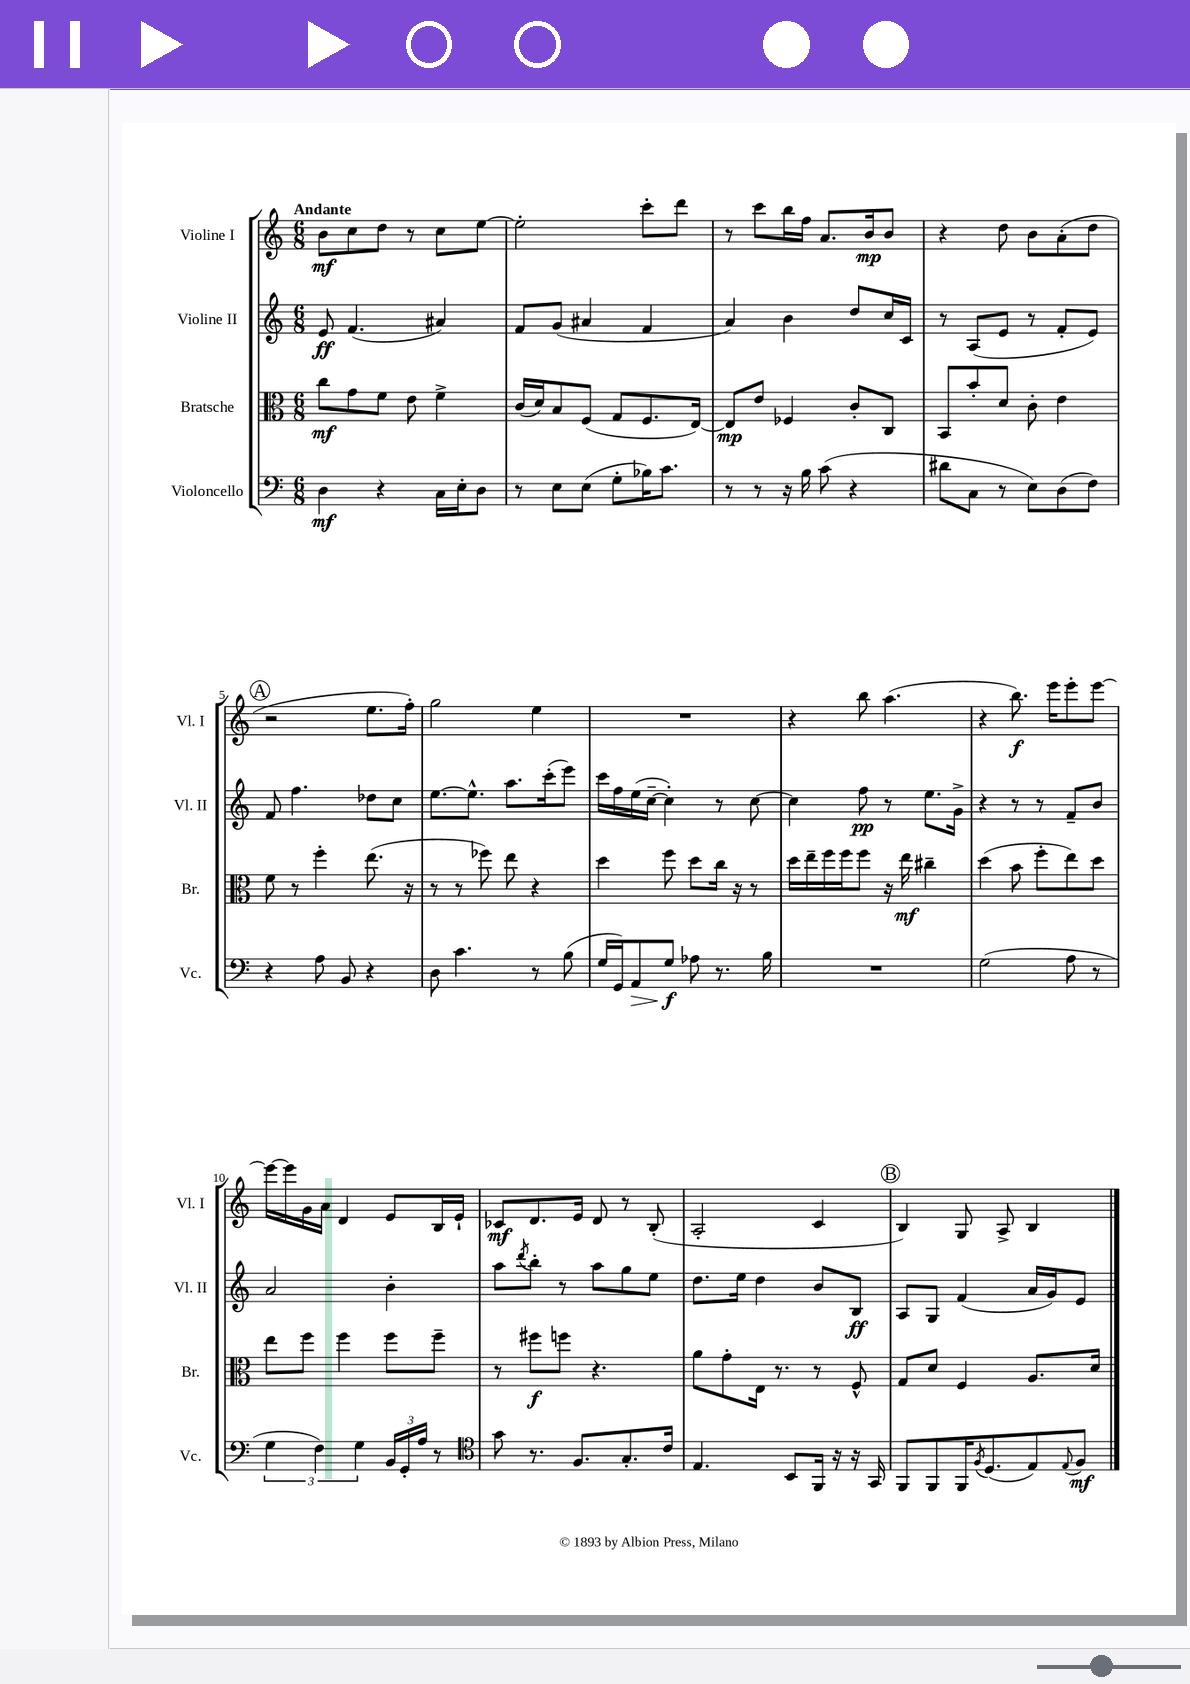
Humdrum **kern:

**kern	**dynam	**kern	**dynam	**kern	**dynam	**kern	**dynam
*part4	*part4	*part3	*part3	*part2	*part2	*part1	*part1
*staff4	*staff4	*staff3	*staff3	*staff2	*staff2	*staff1	*staff1
*I"Violoncello	*	*I"Bratsche	*	*I"Violine II	*	*I"Violine I	*
*I'Vc.	*	*I'Br.	*	*I'Vl. II	*	*I'Vl. I	*
*clefF4	*	*clefC3	*	*clefG2	*	*clefG2	*
*k[]	*	*k[]	*	*k[]	*	*k[]	*
*M6/8	*	*M6/8	*	*M6/8	*	*M6/8	*
=1	=1	=1	=1	=1	=1	=1	=1
!	!	!	!	!	!	!LO:TX:a:B:t=Andante	!
4D\	mf	8cc\L	mf	8e/	ff	8b\L	mf
.	.	8g\	.	(4.f/	.	8cc\	.
4r	.	8f\J	.	.	.	8dd\J	.
.	.	8e\	.	.	.	8r	.
16C\LL	.	4f^\	.	4a#X/)	.	8cc\L	.
16E'\J	.	.	.	.	.	.	.
8D\J	.	.	.	.	.	[8ee\J	.
=2	=2	=2	=2	=2	=2	=2	=2
8r	.	(16c/LL	.	8f/L	.	2ee'\]	.
.	.	16d/J)	.	.	.	.	.
8E\L	.	8B/	.	(8g/J	.	.	.
(8E\J	.	(8F/J	.	4a#X/	.	.	.
8G'\L	.	8G/L	.	.	.	.	.
16B-X\K)	.	8.F/	.	4f/	.	8ccc'\L	.
8.c\J	.	.	.	.	.	.	.
.	.	.	.	.	.	8ddd\J	.
.	.	[16E/Jk)	.	.	.	.	.
=3	=3	=3	=3	=3	=3	=3	=3
8r	.	8E/L]	mp	4a/)	.	8r	.
8r	.	8e/J	.	.	.	8ccc\L	.
16r	.	4F-X/	.	4b\	.	16bb\L	.
16B\	.	.	.	.	.	16ff\JJ	.
(8c\	.	.	.	.	.	8.a/L	.
4r	.	8c'/L	.	8dd/L	.	.	.
.	.	.	.	.	.	16b/k	mp
.	.	8C/J	.	16cc/L	.	8b/J	.
.	.	.	.	16c/JJ	.	.	.
=4	=4	=4	=4	=4	=4	=4	=4
8d#X\L	.	8BB/L	.	8r	.	4r	.
8C\J	.	8b'/	.	(8A/L	.	.	.
8r	.	8d/J	.	8e/J	.	8dd\	.
8E\L)	.	8c'\	.	8r	.	8b\L	.
(8D\	.	4e\	.	8f'/L	.	(8a'\	.
8F\J)	.	.	.	8e/J)	.	8dd\J	.
!!LO:LB:g=z
!!LO:REH:place=s1:t=A
=5	=5	=5	=5	=5	=5	=5	=5
4r	.	8f\	.	8f/	.	2r	.
.	.	8r	.	4.ff\	.	.	.
8A\	.	4ff'\	.	.	.	.	.
8BB/	.	.	.	.	.	.	.
4r	.	(8.ee\	.	8dd-X\L	.	8.ee\L	.
.	.	.	.	8cc\J	.	.	.
.	.	16r	.	.	.	16ff'\Jk)	.
=6	=6	=6	=6	=6	=6	=6	=6
8D\	.	8r	.	[8.ee\L	.	2gg\	.
4.c\	.	8r	.	.	.	.	.
.	.	.	.	8.ee^^\J]	.	.	.
.	.	8ff-X\)	.	.	.	.	.
.	.	8ee\	.	8.aa\L	.	.	.
8r	.	4r	.	.	.	4ee\	.
.	.	.	.	(16ccc'\k	.	.	.
(8B\	.	.	.	8eee\J)	.	.	.
=7	=7	=7	=7	=7	=7	=7	=7
16G/LL	.	4dd\	.	16ccc\LL	.	2.r	.
16GG/J)	.	.	.	16ff\	.	.	.
!	!LO:HP:b	!	!	!	!	!	!
8AA/	>	.	.	(16ee\	.	.	.
.	.	.	.	[16cc~\JJ	.	.	.
8G/J	f	8ff\	.	4cc'\])	.	.	.
8A-X\	]	8dd\L	.	.	.	.	.
8.r	.	16cc\Jk	.	8r	.	.	.
.	.	16r	.	.	.	.	.
.	.	8r	.	[8cc\	.	.	.
16B\	.	.	.	.	.	.	.
=8	=8	=8	=8	=8	=8	=8	=8
2.r	.	16dd\LL	.	4cc\]	.	4r	.
.	.	16ee~\	.	.	.	.	.
.	.	16ff\	.	.	.	.	.
.	.	16ff\J	.	.	.	.	.
.	.	8ff\J	.	8ff\	pp	8bb\	.
.	.	16r	.	8r	.	(4.aa\	.
.	.	16ee\	mf	.	.	.	.
.	.	4cc#X~\	.	8.ee\L	.	.	.
.	.	.	.	16g^\Jk	.	.	.
=9	=9	=9	=9	=9	=9	=9	=9
(2G\	.	(4dd\	.	4r	.	4r	.
.	.	8b\	.	8r	.	8.bb\)	f
.	.	8ff'\L	.	8r	.	.	.
.	.	.	.	.	.	16eee\KL	.
8A\	.	8ee\)	.	8f~/L	.	8eee'\	.
8r	.	8dd\J	.	8b/J	.	[8eee\J	.
!!LO:LB:g=z
=10	=10	=10	=10	=10	=10	=10	=10
6G\	.	8ee\L	.	2a/	.	16eee\LL_	.
.	.	.	.	.	.	16eee\]	.
.	.	8ff\J	.	.	.	16g\	.
6F\)	.	.	.	.	.	.	.
.	.	.	.	.	.	16a\JJ	.
.	.	4ff\	.	.	.	4d/	.
6G\	.	.	.	.	.	.	.
24BB/LL	.	8ff\L	.	4b'\	.	8e/L	.
24GG'/	.	.	.	.	.	.	.
24A/JJ	.	.	.	.	.	.	.
8r	.	8ff~\J	.	.	.	16B/L	.
.	.	.	.	.	.	16e`/JJ	.
=11	=11	=11	=11	=11	=11	=11	=11
*clefC4	*	*	*	*	*	*	*
8g\	.	8r	.	8aa\L	.	8c-X/L	mf
.	.	.	.	8qddd/	.	.	.
8.r	.	8ff#X\L	f	8bb'\J	.	8.d/	.
.	.	8ffn\J	.	8r	.	.	.
8.F/L	.	.	.	.	.	16e/Jk	.
.	.	4.r	.	8aa\L	.	8d/	.
8.G'/	.	.	.	8gg\	.	8r	.
.	.	.	.	8ee\J	.	(8B'/	.
16c/Jk	.	.	.	.	.	.	.
=12	=12	=12	=12	=12	=12	=12	=12
4.E/	.	8a\L	.	8.dd\L	.	2A'/	.
.	.	8g'\	.	.	.	.	.
.	.	.	.	16ee\Jk	.	.	.
.	.	16E\Jk	.	4dd\	.	.	.
.	.	8.r	.	.	.	.	.
8BB/L	.	.	.	.	.	.	.
16FF/Jk	.	8r	.	8b/L	.	4c/	.
16r	.	.	.	.	.	.	.
16r	.	8F^^/	.	8B/J	ff	.	.
16GG/	.	.	.	.	.	.	.
!!LO:REH:place=s1:t=B
=13	=13	=13	=13	=13	=13	=13	=13
8FF/L	.	8G/L	.	8A/L	.	4B/)	.
8FF/	.	8d/J	.	8G/J	.	.	.
16FF/K	.	4F/	.	(4f/	.	8G/	.
8qF/	.	.	.	.	.	.	.
(8.D/	.	.	.	.	.	.	.
.	.	.	.	.	.	8A^/	.
8E/)	.	8.A/L	.	16a/LL	.	4B/	.
.	.	.	.	16g/J)	.	.	.
8qqE/	.	.	.	.	.	.	.
8F/J	mf	.	.	8e/J	.	.	.
.	.	16d/Jk	.	.	.	.	.
==	==	==	==	==	==	==	==
*-	*-	*-	*-	*-	*-	*-	*-
